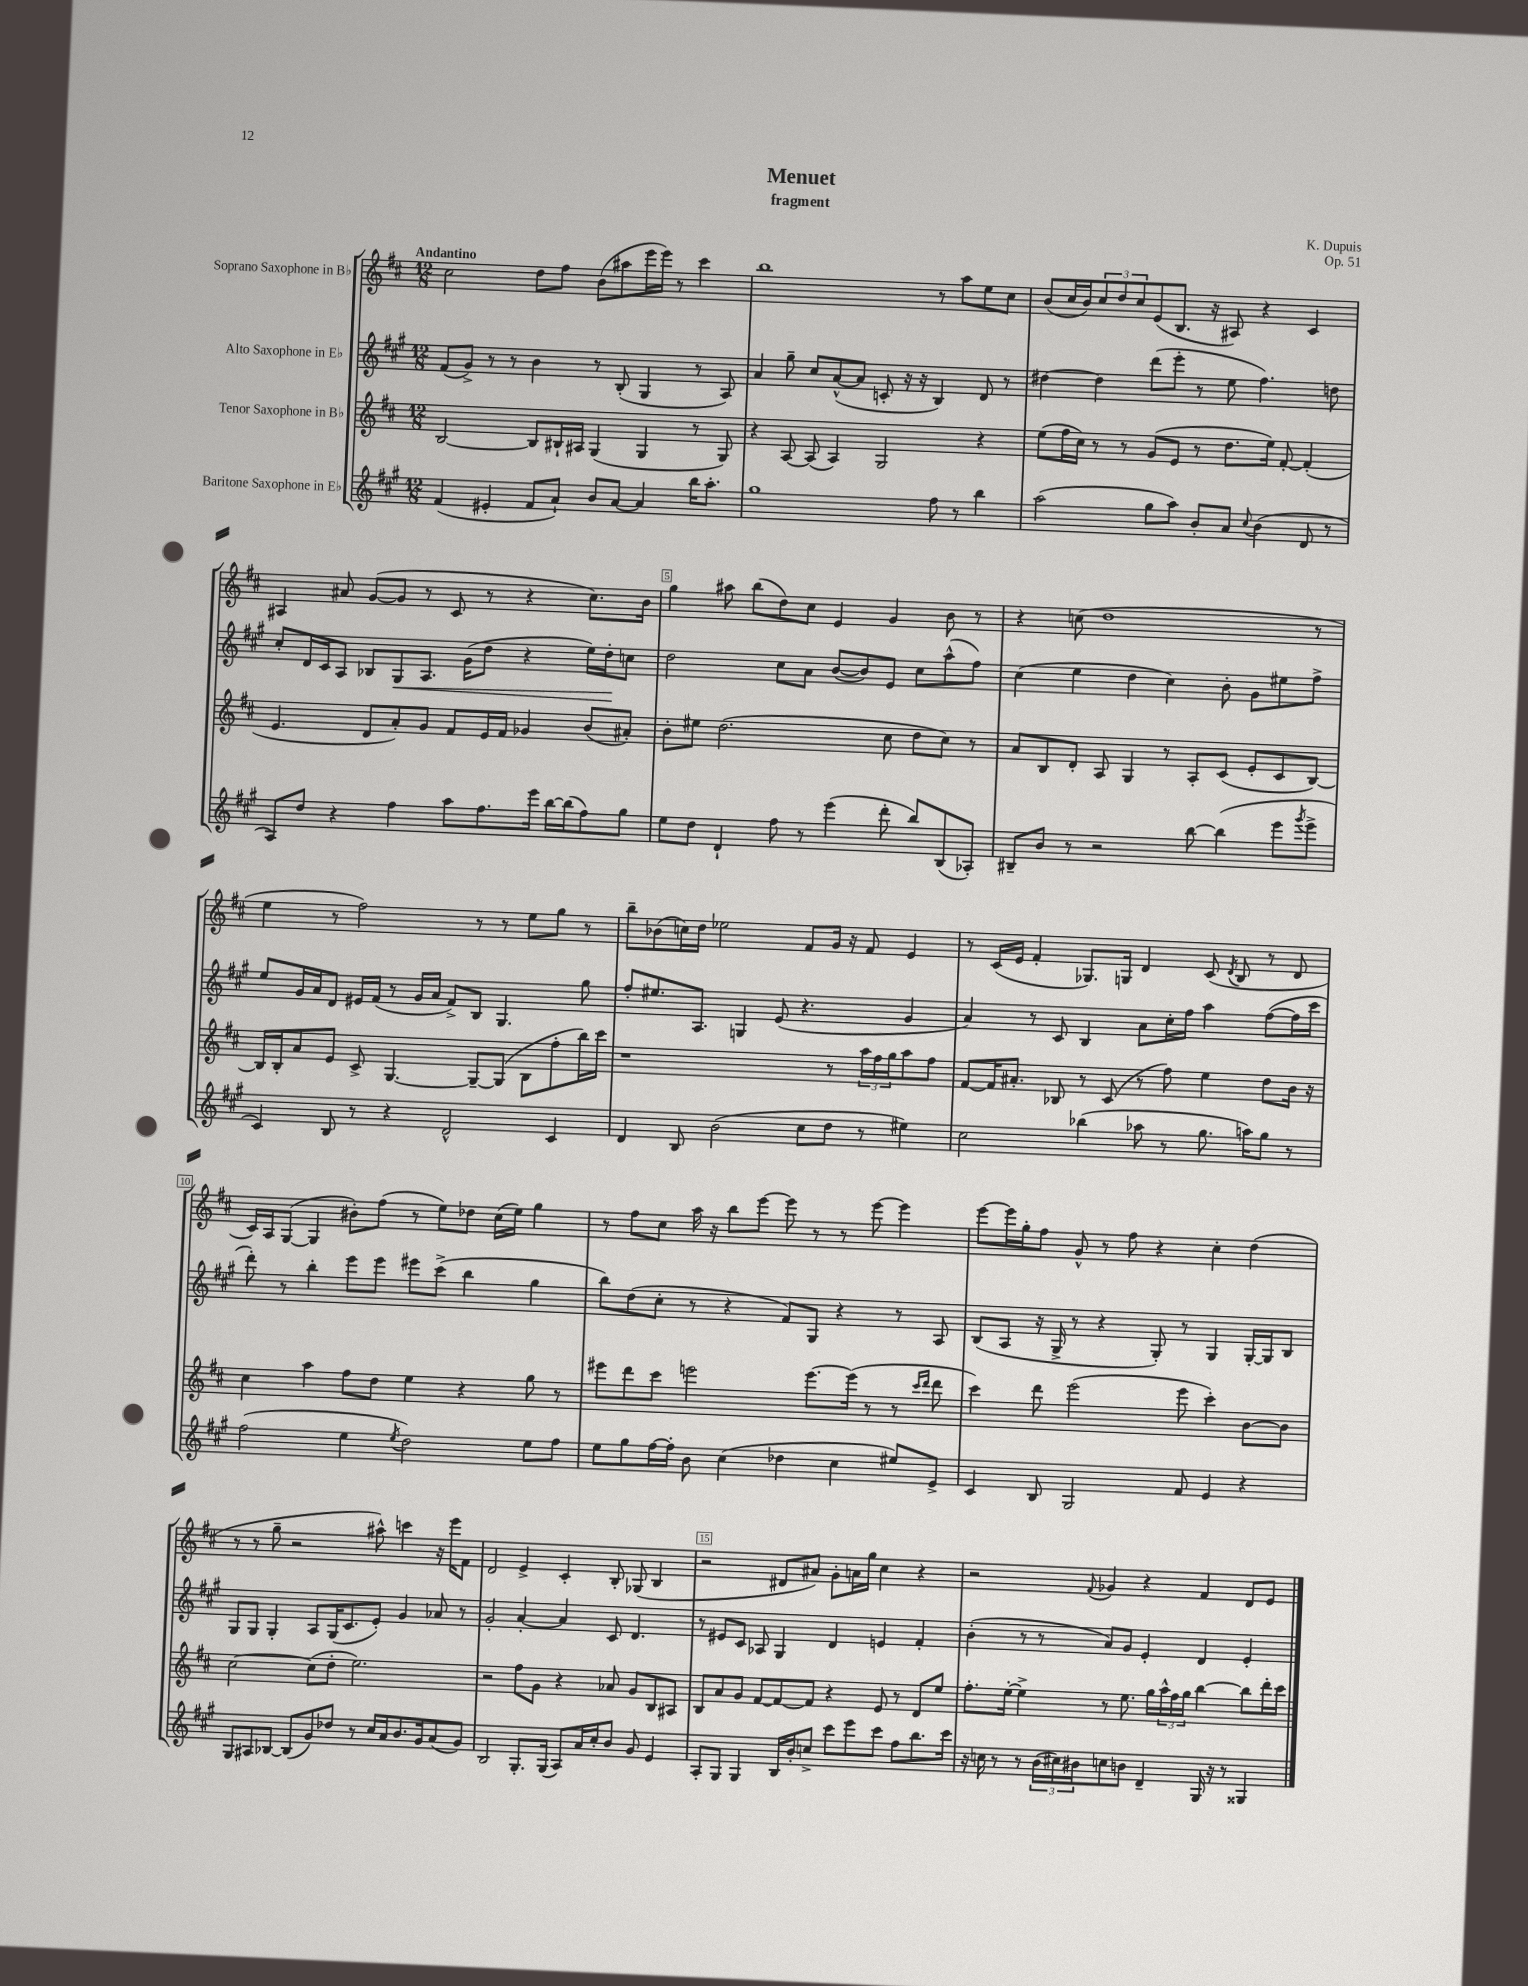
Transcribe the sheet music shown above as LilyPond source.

\header { title = "Menuet" composer = "K. Dupuis" subtitle = "fragment" opus = "Op. 51" }
<<
\new StaffGroup <<
\new Staff = "s0" \with { instrumentName = "Soprano Saxophone in Bb" } {
    \clef treble \key d \major \numericTimeSignature \time 12/8 \tempo "Andantino"
    cis''2 d''8 fis''8 b'8( ais''8 e'''16 e'''16) r8 cis'''4 |
    b''1 r8 a''8 e''8 cis''8 |
    b'8( cis''16 b'16) \tuplet 3/2 { cis''8 d''8 cis''8 } e'8( b8. r16 ais8) r4 cis'4 |
    ais4 ais'8 g'8~( g'8 r8 cis'8 r8 r4 cis''8.) b'16 |
    g''4 ais''8 b''8( d''8) cis''8 e'4 g'4 b'8 r8 |
    r4 c''8( d''1 r8 |
    e''4 r8 fis''2) r8 r8 e''8 g''8 r8 |
    b''8-- bes'8( c''16) d''16 ees''2 fis'8 g'16 r16 fis'8 e'4 |
    r8 cis'16( e'16 fis'4-. ges8.) g16 d'4 cis'8( \acciaccatura { d'8 } b8 r8 d'8 |
    cis'16) a16 g8~( g4 bis'8-.) fis''8( r8 e''8) des''8 cis''16( e''16) g''4 |
    r8 fis''8 cis''8 a''16 r16 b''8 e'''8~ e'''8 r8 r8 e'''8~ e'''4 |
    e'''8~ e'''16 g''16-. fis''8 g'8-^ r8 fis''8 r4 cis''4-. d''4( |
    r8 r8 g''8-- r2 ais''8-^) c'''4 r16 e'''16 fis'8 |
    d'2 e'4-> cis'4-. b8-. ges8( b4 |
    r2 dis'8 ais'8) g'8-. a'16 g''16 cis''4 r4 |
    r2 \appoggiatura { fis'8 } ges'4 r4 fis'4 d'8 e'8 \bar "|." |
}
\new Staff = "s1" \with { instrumentName = "Alto Saxophone in Eb" } {
    \clef treble \key a \major \numericTimeSignature \time 12/8
    fis'8( gis'8->) r8 r8 b'4 r8 b8-.( gis4 r8 a8) |
    a'4 gis''8-- cis''8 a'8~-^( a'8 c'8-. r16 r16 b4) d'8 r8 |
    dis''4~ dis''4 d'''8( e'''8-. r8 e''8 fis''4.) d''8 |
    cis''8-. d'16 cis'16 a8 bes8 gis8\< a8. gis'16( d''8 r4 e''16) d''16-.\! c''8 |
    d''2 cis''8 a'8 b'8~( b'8) e'8 cis''8 a''8-^( fis''8) |
    cis''4( e''4 d''4 cis''4) b'8-. gis'8 eis''8 fis''8-> |
    e''8 gis'16 a'16 d'8 eis'16 fis'16( r8 gis'16 a'16 fis'8->) b8 gis4. gis''8 |
    fis''8-. eis''8. a8. g4 e'8( r4. gis'4 |
    a'4) r8 cis'8 b4 a'8 cis''16-. fis''16 a''4 fis''8~( fis''16 cis'''16 |
    d'''8-.) r8 b''4-. e'''8 e'''8 eis'''8 cis'''8->( b''4 gis''4 |
    b''8) d''8( cis''8-. r8 r4 fis'8) gis8 r4 r8 a8 |
    b8( a8 r16 gis16-> r8 r4 gis8-.) r8 gis4 gis16~-. gis16 b8 |
    gis8 gis8 gis4-. a8 gis16( cis'8. e'8-.) gis'4 aes'8 r8 |
    gis'2-. a'4~-. a'4 cis'8 d'4. |
    r8 eis'8 cis'8 aes8 gis4 d'4 e'4 fis'4-. |
    b'4-.( r8 r8 a'8) gis'8 e'4-. d'4 e'4-. \bar "|." |
}
\new Staff = "s2" \with { instrumentName = "Tenor Saxophone in Bb" } {
    \clef treble \key d \major \numericTimeSignature \time 12/8
    b2~ b8 bis16-! ais16 g4( g4 r8 g8) |
    r4 a8~ a8( a4) g2 r4 |
    e''8( fis''16 cis''16) r8 r8 g'8( e'8 r8 d''8. e''16) fis'8~-. fis'4-.( |
    e'4. d'8 a'8-.) g'8 fis'8 e'16 fis'16 ges'4 b'8( ais'8-.) |
    b'8-. eis''8 d''2.( cis''8 d''8 cis''8) r8 |
    a'8 b8 d'8-. a8 g4 r8 a8-. cis'8( e'8-. cis'8 b8~) |
    b16 b16-. a'8 e'8 cis'8-> g4.~ g8~-- g8( b8 fis''8-. b''16) cis'''16 |
    r1 r8 \tuplet 3/2 { a''16 fis''16 g''16 } a''8 fis''8 |
    fis'8~ fis'16 ais'8.-. bes8 r8 cis'8( r8 fis''8) e''4 d''8 b'16 r16 |
    cis''4 a''4 fis''8 d''8 e''4 r4 g''8 r8 |
    eis'''8 d'''8 cis'''8 e'''2 e'''8.~ e'''16( r8 r8 \grace { cis'''16 d'''16 } d'''8 |
    cis'''4) d'''8 e'''2( e'''8 cis'''4-.) b'8~ b'8 |
    cis''2~ cis''8( d''8-. e''2.) |
    r2 fis''8 g'8 r4 aes'8 g'8 b8 ais8 |
    b8 a'8 g'8 fis'8~ fis'8~ fis'8 r4 e'8 r8 d'8 e''8 |
    fis''8.-. e''16~-. e''4-> r8 e''8. g''16 \tuplet 3/2 { a''16-^ fis''16 g''16 } b''4~ b''8 d'''16-. cis'''16 \bar "|." |
}
\new Staff = "s3" \with { instrumentName = "Baritone Saxophone in Eb" } {
    \clef treble \key a \major \numericTimeSignature \time 12/8
    fis'4( eis'4-. fis'8 a'8-!) b'8 a'8~ a'4 b''16 a''8.-. |
    gis''1 fis''8 r8 b''4 |
    a''2( gis''8 a''8) b'8-. a'8 \appoggiatura { cis''8 } b'4( d'8 r8 |
    a8) d''8 r4 fis''4 a''8 fis''8. e'''16 b''16~ b''16( fis''8) gis''8 |
    e''8 d''8 d'4-! fis''8 r8 e'''4( d'''8-. b''8) b8( aes8-.) |
    bis8-- b'8 r8 r2 b''8~ b''4( e'''8 \acciaccatura { gis'''8 } e'''8-> |
    cis'4) b8 r8 r4 d'2-^ cis'4 |
    d'4 b8 b'2( cis''8 d''8 r8 eis''4) |
    cis''2 bes''4( aes''8 r8 gis''8. a''16) gis''8 r8 |
    fis''2( e''4 \acciaccatura { e''8 } d''2) e''8 fis''8 |
    e''8 gis''8 fis''16~ fis''16-. b'8 cis''4( des''4 cis''4 eis''8) e'8-> |
    cis'4 b8 gis2 fis'8 e'4 r4 |
    gis8 ais8 bes8~ bes8( gis'8) des''8 r8 cis''16 a'16 b'8. gis'16 a'8( gis'8) |
    b2 gis8.-. gis16( a8) a'16 cis''16-. b'8 gis'8 e'4 |
    a8-. gis8 gis4 b16 b'16-. c''8-> cis'''8 e'''8 cis'''8 fis''8 b''8. cis'''16 |
    r16 c''16 r8 r8 \tuplet 3/2 { b'16( cis''16) bis'16 } c''8 b'8 d'4-- gis16 r16 r8 gisis4 \bar "|." |
}
>>
>>
\layout { \context { \Score \override BarNumber.break-visibility = ##(#f #t #t) barNumberVisibility = #(every-nth-bar-number-visible 5) \override BarNumber.stencil = #(make-stencil-boxer 0.1 0.3 ly:text-interface::print) } }
